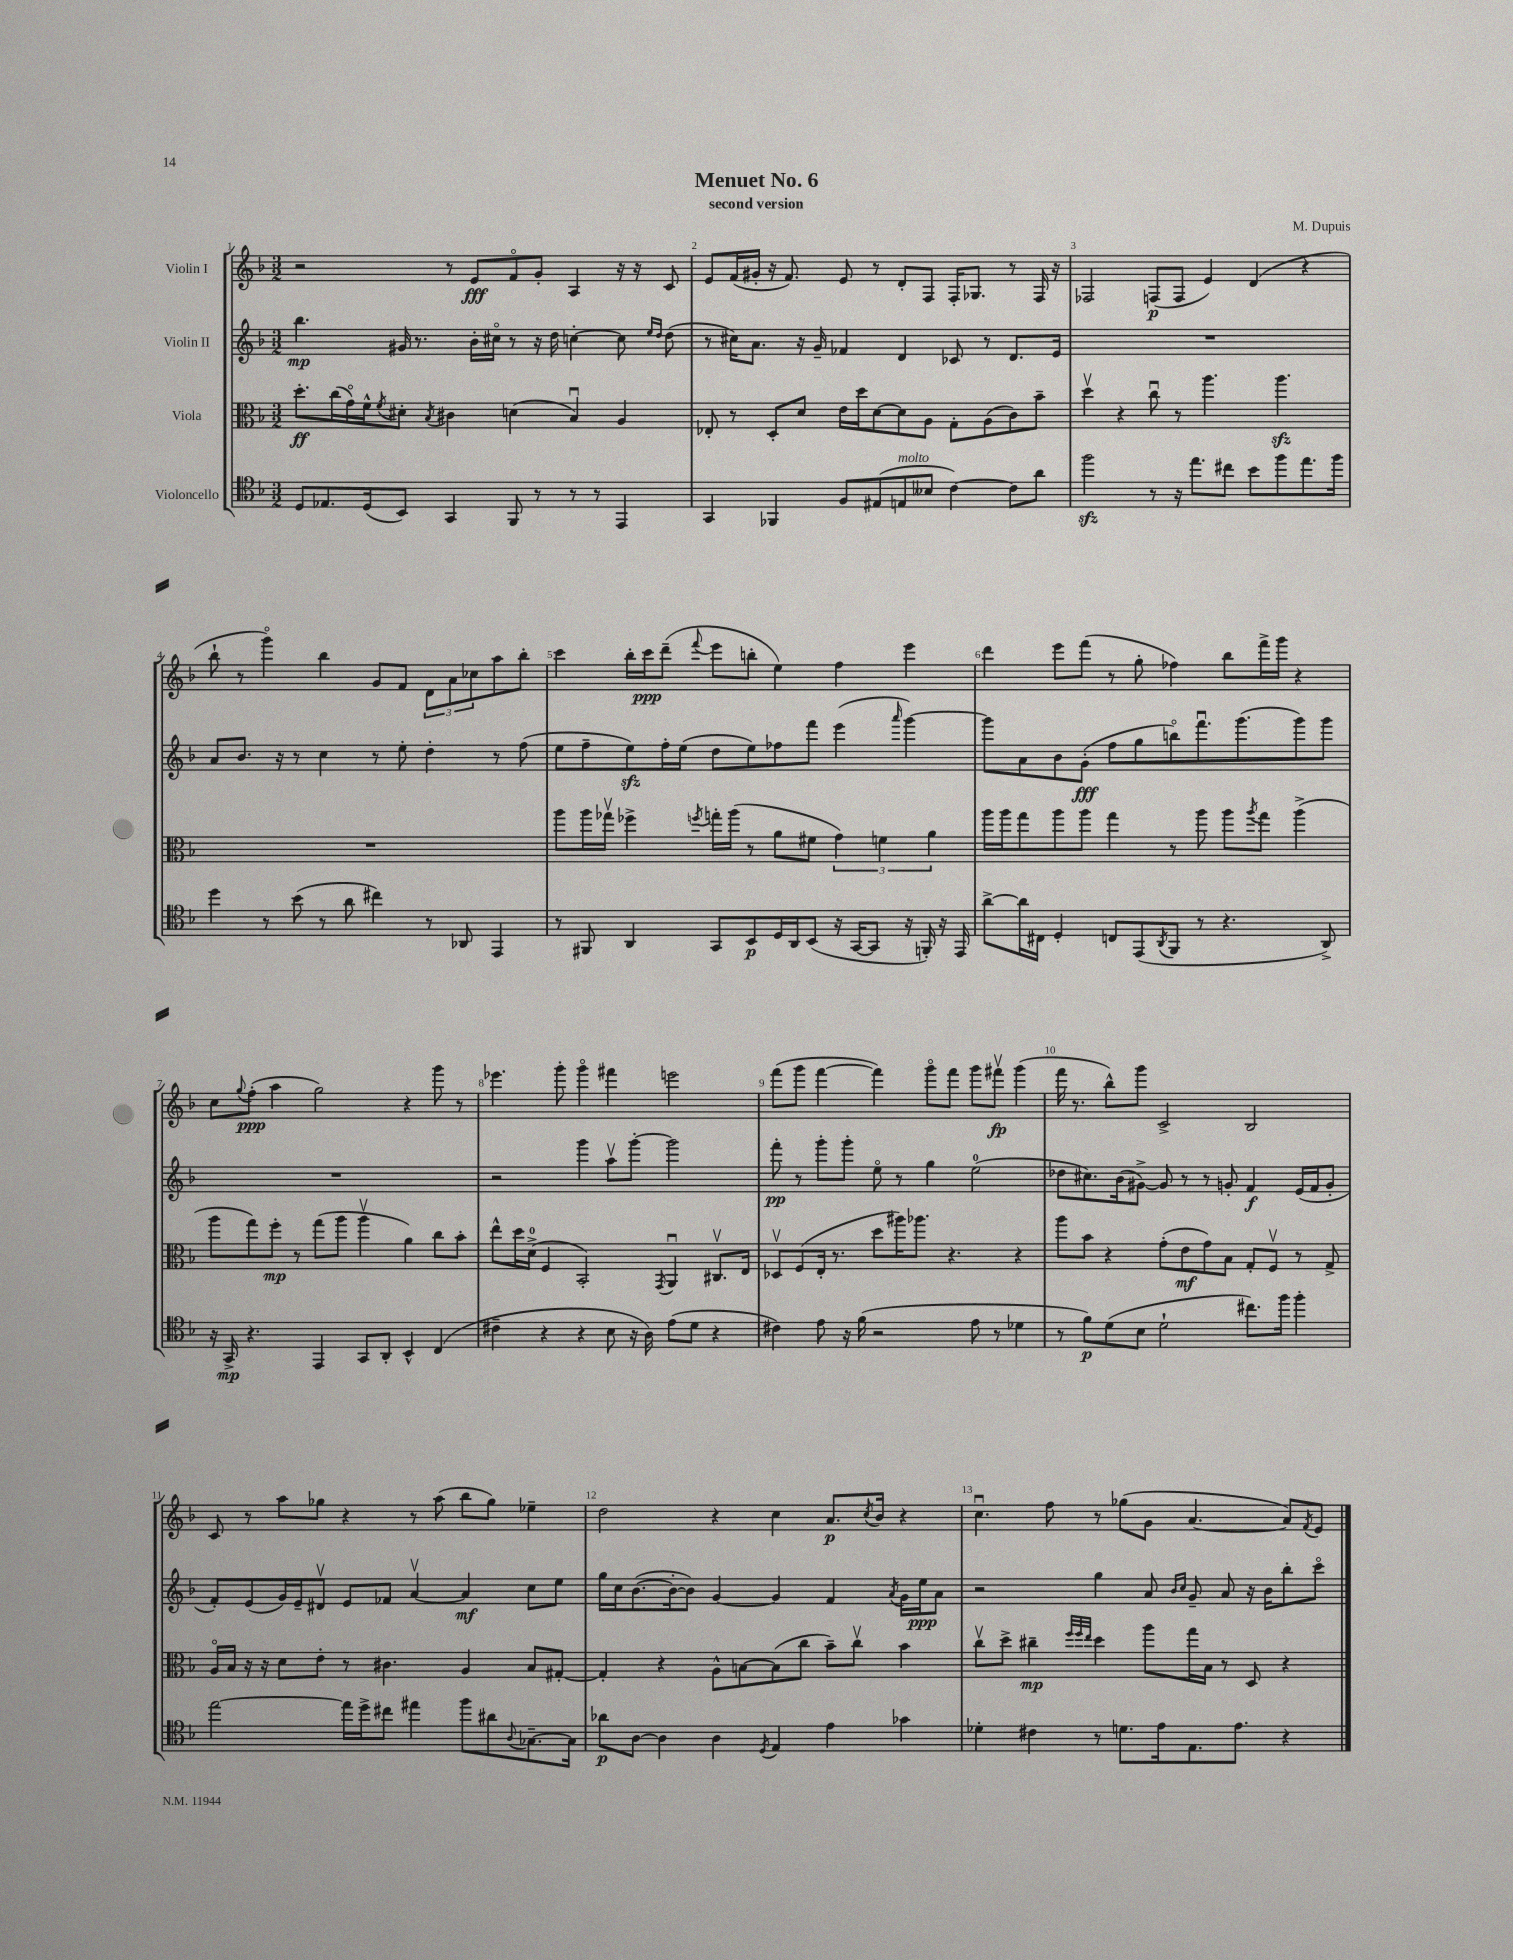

**kern	**dynam	**kern	**dynam	**kern	**dynam	**kern	**dynam
*part4	*part4	*part3	*part3	*part2	*part2	*part1	*part1
*staff4	*staff4	*staff3	*staff3	*staff2	*staff2	*staff1	*staff1
*I"Violoncello	*	*I"Viola	*	*I"Violin II	*	*I"Violin I	*
*clefC4	*	*clefC3	*	*clefG2	*	*clefG2	*
*k[b-]	*	*k[b-]	*	*k[b-]	*	*k[b-]	*
*M3/2	*	*M3/2	*	*M3/2	*	*M3/2	*
=1	=1	=1	=1	=1	=1	=1	=1
8D/L	.	8.dd'\L	ff	4.bb-\	mp	2r	.
8.E-X/	.	.	.	.	.	.	.
.	.	(16cc\L	.	.	.	.	.
.	.	16g\)	.	.	.	.	.
(16D/k	.	16f^^\J	.	.	.	.	.
.	.	8qf/	.	.	.	.	.
8BB-/J)	.	8d#X'\J	.	16g#X/	.	.	.
.	.	.	.	8.r	.	.	.
.	.	8qB-/	.	.	.	.	.
4GG/	.	4c#X\	.	.	.	8r	.
.	.	.	.	16b-'\LL	.	8e/L	fff
.	.	.	.	16cc#X\JJ	.	.	.
8FF/	.	(4dn\	.	8r	.	8f/	.
8r	.	.	.	16r	.	8g'/J	.
.	.	.	.	16dd\	.	.	.
8r	.	4B-u/)	.	[4ccn'\	.	4A/	.
8r	.	.	.	.	.	.	.
4EE/	.	4A/	.	8cc\]	.	16r	.
.	.	.	.	.	.	16r	.
.	.	.	.	16qqee/LL	.	.	.
.	.	.	.	16qqdd/JJ	.	.	.
.	.	.	.	(8dd\	.	8c/	.
=2	=2	=2	=2	=2	=2	=2	=2
4GG/	.	8E-X'/	.	8r	.	8e/L	.
.	.	8r	.	16cc#X\KL)	.	(16f/L	.
.	.	.	.	8.a\J	.	16g#X'/JJ	.
4FF-X/	.	8D'/L	.	.	.	16r	.
.	.	.	.	.	.	8.f/)	.
.	.	8d/J	.	16r	.	.	.
.	.	.	.	16g~/	.	.	.
8F/L	.	16e\LL	.	4f-X/	.	8e/	.
.	.	16dd\J	.	.	.	.	.
(8E#X/	.	[8d\	.	.	.	8r	.
!LO:TX:a:i:t=molto	!	!	!	!	!	!	!
8En/	.	8d\]	.	4d/	.	8d'/L	.
8B--X/J	.	8A\J	.	.	.	8F/J	.
[4c\)	.	8G'\L	.	8c-X/	.	16F'/KL	.
.	.	.	.	.	.	8.G-X/J	.
.	.	(8A\	.	8r	.	.	.
8c\L]	.	8c\)	.	8.d/L	.	8r	.
8a\J	.	8b-~\J	.	.	.	16F/	.
.	.	.	.	16e/Jk	.	16r	.
=3	=3	=3	=3	=3	=3	=3	=3
2ffzz\	.	4ddv\	.	1.r	.	2F-X/	.
.	.	4r	.	.	.	.	.
8r	.	8ccu\	.	.	.	(8Fn/L	p
16r	.	8r	.	.	.	8F/J	.
8.ee\L	.	.	.	.	.	.	.
.	.	4.aa\	.	.	.	4e/)	.
8cc#X\J	.	.	.	.	.	.	.
8b-\L	.	.	.	.	.	(4d/	.
8ff\	.	4.aazz\	.	.	.	.	.
8.ee\	.	.	.	.	.	4r	.
16ff\Jk	.	.	.	.	.	.	.
!!LO:LB:g=z
=4	=4	=4	=4	=4	=4	=4	=4
4dd\	.	1.r	.	8a/L	.	8bb-`\	.
.	.	.	.	8.b-/J	.	8r	.
8r	.	.	.	.	.	4ggg\)	.
.	.	.	.	16r	.	.	.
(8b-\	.	.	.	8r	.	.	.
8r	.	.	.	4cc\	.	4bb-\	.
8a\	.	.	.	.	.	.	.
4cc#X\)	.	.	.	8r	.	8g/L	.
.	.	.	.	8ee'\	.	8f/J	.
8r	.	.	.	4dd'\	.	12d\L	.
.	.	.	.	.	.	12a\	.
8AA-X/	.	.	.	.	.	.	.
.	.	.	.	.	.	12cc-X\	.
4EE/	.	.	.	8r	.	8aa\	.
.	.	.	.	(8ff\	.	8bb-'\J	.
=5	=5	=5	=5	=5	=5	=5	=5
8r	.	8aa\L	.	8ee\L	.	4ccc\	.
8FF#X/	.	16aa\L	.	8ff~\	.	.	.
.	.	16gg-Xv\JJ	.	.	.	.	.
4AA/	.	4ff-X^\	.	8eezz\)	.	16bb-'\LL	.
.	.	.	.	.	.	16ccc\J	ppp
.	.	.	.	16ff'\L	.	(8ddd~\J	.
.	.	.	.	(16ee\JJ	.	.	.
.	.	8qffn/	.	.	.	8qqfff/	.
8GG/L	.	16ggn'\LL	.	8dd\L	.	8eee\L	.
.	.	(16aa\JJ	.	.	.	.	.
8BB-/	p	8r	.	8ee\)	.	8bbn'\J	.
16D/L	.	8a\L	.	8ff-X\	.	4ee\)	.
16AA/J	.	.	.	.	.	.	.
(8BB-/J	.	8f#X\J	.	8fff\J	.	.	.
16r	.	6g\)	.	(4eee\	.	4ff\	.
[16GG/KL	.	.	.	.	.	.	.
8GG/J]	.	.	.	.	.	.	.
.	.	6fn\	.	.	.	.	.
.	.	.	.	16qqaaa/	.	.	.
16r	.	.	.	[4ggg\)	.	4eee\	.
16FFn'/)	.	.	.	.	.	.	.
.	.	6a\	.	.	.	.	.
16r	.	.	.	.	.	.	.
16EE/	.	.	.	.	.	.	.
=6	=6	=6	=6	=6	=6	=6	=6
[8a^\L	.	16aa\LL	.	8ggg\L]	.	4ddd\	.
.	.	16aa\J	.	.	.	.	.
16a\L]	.	8gg\	.	8a\	.	.	.
16C#X\JJ	.	.	.	.	.	.	.
4D'/	.	8aa\	.	8b-\	.	8eee\L	.
.	.	8aa\J	.	(8g'\J	fff	(8fff\J	.
8Cn/L	.	4gg\	.	8ff\L	.	8r	.
(8EE/	.	.	.	8gg\	.	8gg'\	.
8qAA/	.	.	.	.	.	.	.
8FF/J	.	8r	.	8bbn\)	.	4ff-X\)	.
8r	.	8aa\	.	8.fffu\	.	.	.
4.r	.	8aa\L	.	.	.	8bb-\L	.
.	.	.	.	(8.ggg\	.	.	.
.	.	8qaa/	.	.	.	.	.
.	.	8gg\J	.	.	.	16fff^\L	.
.	.	.	.	.	.	16ggg\JJ	.
.	.	(4aa^\	.	8ggg\)	.	4r	.
8AA^/)	.	.	.	8ggg\J	.	.	.
!!LO:LB:g=z
=7	=7	=7	=7	=7	=7	=7	=7
16r	.	8aa\L	.	1.r	.	8cc\L	.
16GG^/	mp	.	.	.	.	.	.
.	.	.	.	.	.	8qqgg/	.
4.r	.	8gg\)	.	.	.	(8ff'\J	ppp
.	.	8ff'\J	mp	.	.	4aa\	.
.	.	8r	.	.	.	.	.
4EE/	.	(8gg\L	.	.	.	2gg\)	.
.	.	8aa\J	.	.	.	.	.
8GG/L	.	4aav\	.	.	.	.	.
8AA'/J	.	.	.	.	.	.	.
4BB-^^/	.	4a\)	.	.	.	4r	.
(4C/	.	8cc\L	.	.	.	8ggg\	.
.	.	8b-'\J	.	.	.	8r	.
=8	=8	=8	=8	=8	=8	=8	=8
4c#X~\	.	8ee^^\L	.	2r	.	4.eee-X\	.
.	.	16dd\L	.	.	.	.	.
.	.	(16d^\JJ	.	.	.	.	.
4r	.	4F/	.	.	.	.	.
.	.	.	.	.	.	8ggg'\	.
4r	.	2BB-'/)	.	4ggg\	.	4ggg\	.
8B-\	.	.	.	8aav\L	.	4fff#X\	.
16r	.	.	.	[8ggg'\J	.	.	.
16A\)	.	.	.	.	.	.	.
.	.	8qGG/	.	.	.	.	.
(8e\L	.	4AAu/	.	2ggg\]	.	2eeen\	.
8d\J	.	.	.	.	.	.	.
4r	.	8.C#Xv/L	.	.	.	.	.
.	.	16E/Jk	.	.	.	.	.
=9	=9	=9	=9	=9	=9	=9	=9
4c#X\)	.	8D-Xv/L	.	8fff'\	pp	(8fff\L	.
.	.	(8F/	.	8r	.	8ggg\J	.
8e\	.	16E'/Jk	.	8ggg'\L	.	[4fff\	.
.	.	8.r	.	.	.	.	.
16r	.	.	.	8ggg'\J	.	.	.
(16f\	.	.	.	.	.	.	.
2r	.	8dd\L	.	8ee\	.	4fff\])	.
.	.	16aa#X\K)	.	8r	.	.	.
.	.	8.aa-X\J	.	.	.	.	.
.	.	.	.	4gg\	.	8ggg\L	.
.	.	4.r	.	.	.	8fff\J	.
8e\	.	.	.	(2ee\	.	8ggg\L	.
8r	.	.	.	.	.	8fff#Xv\J	fp
4d-X\	.	4r	.	.	.	(4ggg\	.
=10	=10	=10	=10	=10	=10	=10	=10
8r	.	8aa\L	.	8dd-X\L	.	16fff\	.
.	.	.	.	.	.	8.r	.
8f\L)	p	8b-\J	.	8.cc#X\)	.	.	.
(8d\	.	4r	.	.	.	8bb-^^\L)	.
.	.	.	.	(16b-\k	.	.	.
8B-\J	.	.	.	[8g#X^\J)	.	8ggg\J	.
2d`\	.	(8g'\L	.	8g#/]	.	2c^/	.
.	.	8e\	mf	8r	.	.	.
.	.	8g\)	.	8r	.	.	.
.	.	8B-\J	.	8gn'/	.	.	.
8.cc#X\L)	.	8G'/L	.	4f/	f	2B-/	.
.	.	8Fv/J	.	.	.	.	.
16ff\Jk	.	.	.	.	.	.	.
4ff'\	.	8r	.	(16e/LL	.	.	.
.	.	.	.	16f/J	.	.	.
.	.	8G^/	.	8g'/J	.	.	.
!!LO:LB:g=z
=11	=11	=11	=11	=11	=11	=11	=11
[2ee\	.	16A/LL	.	8f'/L)	.	8c/	.
.	.	16B-/JJ	.	.	.	.	.
.	.	16r	.	(8e/	.	8r	.
.	.	16r	.	.	.	.	.
.	.	8d\L	.	16g/L)	.	8aa\L	.
.	.	.	.	16e~/J	.	.	.
.	.	8e'\J	.	8d#Xv/J	.	8gg-X\J	.
16ee\LL]	.	8r	.	8e/L	.	4r	.
16dd^\J	.	.	.	.	.	.	.
8cc#X\J	.	4.c#X\	.	8f-X/J	.	.	.
4ee#X\	.	.	.	[4av/	.	8r	.
.	.	.	.	.	.	(8aa\	.
8ff\L	.	4A/	.	4a/]	mf	8bb-\L	.
8a#X\	.	.	.	.	.	8gg-\J)	.
8qqA/	.	.	.	.	.	.	.
[8.G-X~\	.	8B-/L	.	8cc\L	.	4ee-X~\	.
.	.	[8G#X'/J	.	8ee\J	.	.	.
16G-\Jk]	.	.	.	.	.	.	.
=12	=12	=12	=12	=12	=12	=12	=12
8a-X\L	p	4G#'/]	.	16gg\LL	.	2dd\	.
.	.	.	.	16cc\J	.	.	.
[8A\J	.	.	.	([8.b-\	.	.	.
4A\]	.	4r	.	.	.	.	.
.	.	.	.	16b-'\k_	.	.	.
.	.	.	.	8b-\J])	.	.	.
4A\	.	8A^^\L	.	[4g/	.	4r	.
.	.	[8Bn\	.	.	.	.	.
8qD/	.	.	.	.	.	.	.
4E/	.	(8B\]	.	4g/]	.	4cc\	.
.	.	8cc\J	.	.	.	.	.
4e\	.	8b-~\L)	.	4f/	.	8.a/L	p
.	.	8ccv\J	.	.	.	.	.
.	.	.	.	.	.	8qcc/	.
.	.	.	.	.	.	16b-/Jk	.
.	.	.	.	8qa/	.	.	.
4g-X\	.	4b-\	.	16g\LL	.	4r	.
.	.	.	.	16ee\J	ppp	.	.
.	.	.	.	8a\J	.	.	.
=13	=13	=13	=13	=13	=13	=13	=13
4d-X'\	.	8ccv\L	.	2r	.	4.ccu\	.
.	.	8dd^\J	.	.	.	.	.
4c#X\	.	4cc#X~\	mp	.	.	.	.
.	.	.	.	.	.	8ff\	.
.	.	32qqff/LLL	.	.	.	.	.
.	.	32qqff/	.	.	.	.	.
.	.	32qqee/JJJ	.	.	.	.	.
8r	.	4dd\	.	4gg\	.	8r	.
8.dn\L	.	.	.	.	.	(8gg-X\L	.
.	.	8aa\L	.	8a/	.	8g\J	.
16e\k	.	.	.	.	.	.	.
.	.	.	.	16qqb-/LL	.	.	.
.	.	.	.	16qqcc/JJ	.	.	.
8.E\	.	16gg\L	.	8g~/	.	[4.a/	.
.	.	16B-\JJ	.	.	.	.	.
.	.	8r	.	8a/	.	.	.
8.e\J	.	.	.	.	.	.	.
.	.	8D/	.	16r	.	.	.
.	.	.	.	16b-\KL	.	.	.
4r	.	4r	.	8bb-'\	.	8a/L])	.
.	.	.	.	.	.	8qf/	.
.	.	.	.	8ccc\J	.	8e/J	.
==	==	==	==	==	==	==	==
*-	*-	*-	*-	*-	*-	*-	*-
